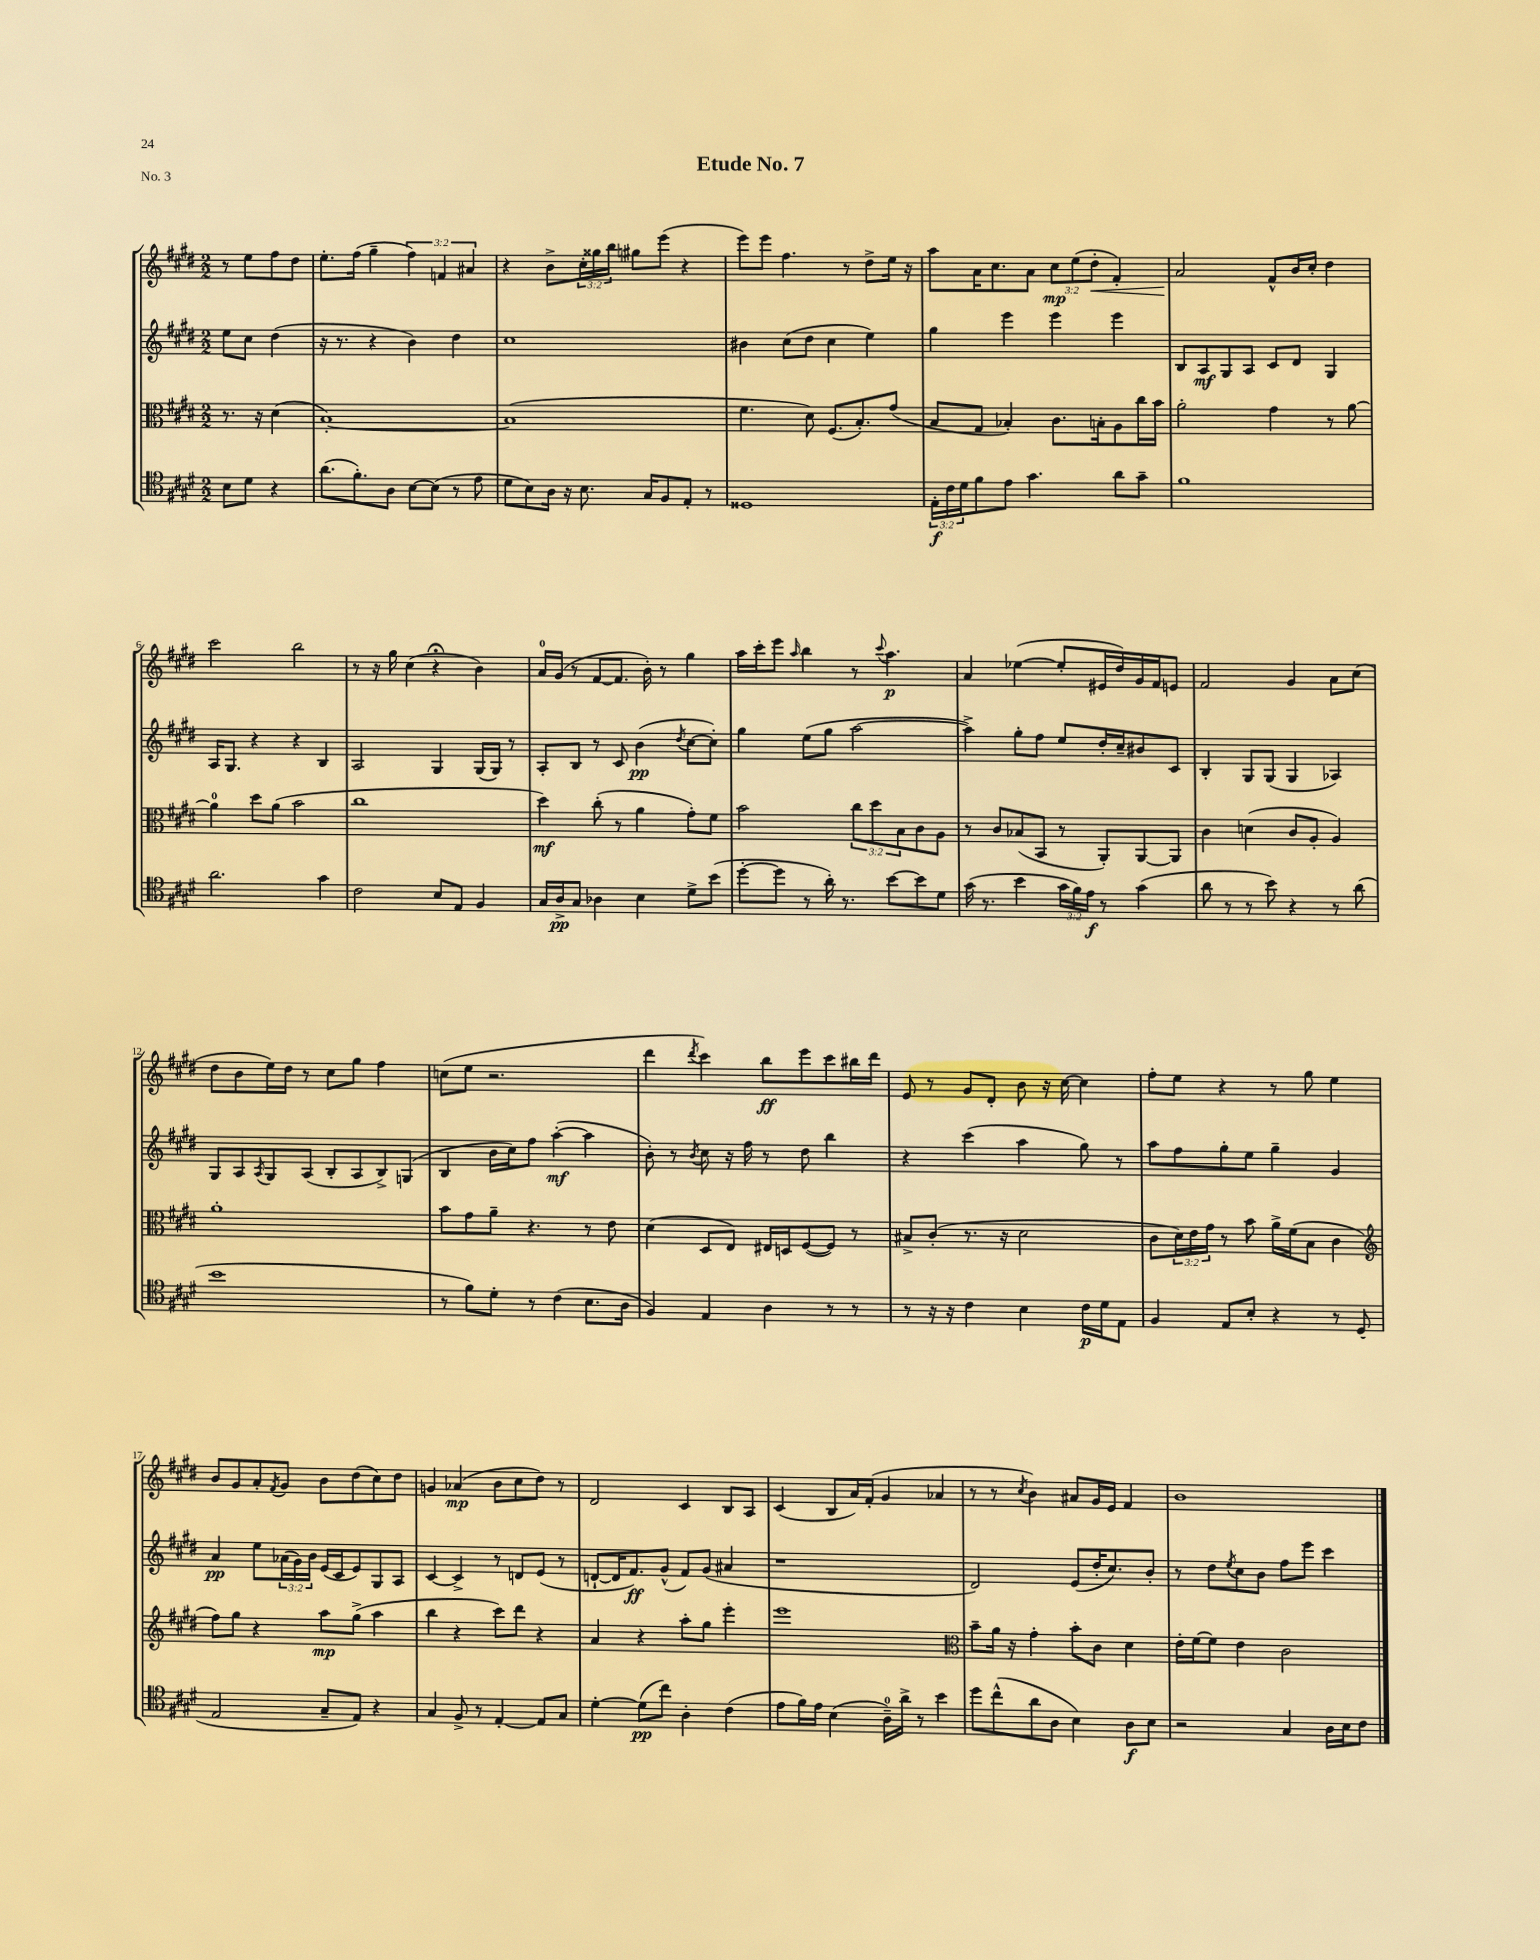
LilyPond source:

\header { title = "Etude No. 7" piece = "No. 3" }
<<
\new StaffGroup <<
\new Staff = "s0" {
    \clef treble \key e \major \numericTimeSignature \time 2/2 \override Staff.TupletNumber.text = #tuplet-number::calc-fraction-text \partial 2
    r8 e''8 fis''8 dis''8 |
    e''8.-. fis''16( gis''4-- \tuplet 3/2 { fis''4) f'4 ais'4 } |
    r4 b'8-> \tuplet 3/2 { cis''16-. gisis''16 b''16 } gis''8 e'''8( r4 |
    e'''8) e'''8 fis''4. r8 dis''8-> e''16 r16 |
    a''8 a'16 cis''8. a'8 \tuplet 3/2 { cis''8\mp e''8( dis''8-.\< } fis'4-.) |
    a'2\! fis'8-^ b'16 cis''16-. dis''4 |
    cis'''2 b''2 |
    r8 r16 gis''16 cis''4( r4\fermata b'4) |
    a'16-0 gis'16( r8 fis'8~ fis'8. b'16-.) r8 gis''4 |
    a''16 cis'''16-. e'''8 \grace { a''16 } b''4 r8 \appoggiatura { cis'''8 } a''4.\p |
    a'4 ees''4~( ees''8-. eis'16 dis''16) gis'16 fis'16 e'8 |
    fis'2 gis'4 a'8 cis''8( |
    dis''8 b'8 e''16) dis''16 r8 cis''8 gis''8 fis''4 |
    c''8( e''8 r2. |
    dis'''4 \acciaccatura { dis'''8 } cis'''4) b''8\ff e'''8 cis'''8 bis''16 dis'''16 |
    e'8 r8 gis'8 dis'8-. b'8 r16 cis''16~ cis''4 |
    fis''8-. e''8 r4 r8 gis''8 e''4 |
    b'8 gis'8 a'8-. \acciaccatura { fis'8 } gis'8 b'8 dis''8( cis''8) dis''8 |
    g'4 aes'4\mp( b'8 cis''8 dis''8) r8 |
    dis'2 cis'4 b8 a8 |
    cis'4( b8 a'16) fis'16-.( gis'4 aes'4 |
    r8 r8 \acciaccatura { cis''8 } b'4) ais'8 gis'16 e'16 fis'4 |
    b'1 \bar "|." |
}
\new Staff = "s1" {
    \clef treble \key e \major \numericTimeSignature \time 2/2 \override Staff.TupletNumber.text = #tuplet-number::calc-fraction-text \partial 2
    e''8 cis''8 dis''4( |
    r16 r8. r4 b'4) dis''4 |
    cis''1 |
    bis'4 cis''8( dis''8 cis''4 e''4) |
    gis''4 e'''4 e'''4 e'''4 |
    b8 a8\mf gis8 a8 cis'8 dis'8 gis4 |
    a16 gis8. r4 r4 b4 |
    a2 gis4 gis16( gis16) r8 |
    a8-. b8 r8 cis'8 b'4\pp( \acciaccatura { dis''8 } cis''8~ cis''8-.) |
    gis''4 e''8( gis''8 a''2~ |
    a''4->) gis''8-. fis''8 e''8 dis''16-. cis''16-- bis'8 cis'8 |
    b4-. gis8 gis8( gis4 aes4) |
    gis8 a8 \acciaccatura { a8 } gis8 a8( b8-. a8 b8->) g8( |
    b4 b'16 cis''16) fis''8 a''4~-.\mf( a''4 |
    b'8-.) r8 \acciaccatura { b'8 } cis''8 r16 fis''16 r8 dis''8 b''4 |
    r4 cis'''4( a''4 gis''8) r8 |
    a''8 fis''8 gis''8-. e''8 gis''4-- gis'4 |
    a'4\pp e''8 \tuplet 3/2 { aes'16( gis'16) b'16 } e'16( cis'16 e'8) gis8 a8 |
    cis'4~ cis'4-> r8 d'8 e'8( r8 |
    d'8~-! d'16 fis'8.\ff) gis'8-^( fis'8) gis'8( ais'4 |
    r1 |
    dis'2) e'8( dis''16-. cis''8.) b'8-. |
    r8 dis''8 \acciaccatura { e''8 } cis''8 b'8 fis''8 e'''8 cis'''4 \bar "|." |
}
\new Staff = "s2" {
    \clef alto \key e \major \numericTimeSignature \time 2/2 \override Staff.TupletNumber.text = #tuplet-number::calc-fraction-text \partial 2
    r8. r16 dis'4( |
    b1~-.) |
    b1( |
    fis'4. dis'8) fis8.( b8.-.) gis'8( |
    b8 gis8 bes4-.) cis'8. b16-. a8 cis''16 b'16 |
    a'2-. gis'4 r8 a'8~ |
    a'4-0 dis''8 a'8( b'2 |
    cis''1 |
    dis''4\mf) cis''8-.( r8 a'4 gis'8-.) fis'8 |
    b'2 \tuplet 3/2 { cis''8 dis''8 b8 } cis'8 a8 |
    r8 cis'8 bes8( b,8 r8 a,8-.) a,8~ a,8 |
    cis'4 d'4( cis'8 a8-. a4) |
    a'1-. |
    b'8 gis'8 a'8-- r4. r8 e'8 |
    dis'4( dis8 e8) eis16 d16 fis8~( fis8) r8 |
    bis8-> cis'8-.( r8. r16 dis'2 |
    cis'8 \tuplet 3/2 { dis'16) e'16 gis'16 } r8 b'8 a'16-> fis'16( b8 cis'4 |
    \clef treble fis''8) gis''8 r4 a''8\mp gis''8->( a''4 |
    b''4 r4 cis'''8) dis'''8 r4 |
    a'4 r4 a''8-. gis''8 e'''4-. |
    e'''1 |
    \clef alto b'8-- a'16 r16 gis'4-. b'8-. cis'8 dis'4 |
    e'16-. fis'16~ fis'8 e'4 cis'2 \bar "|." |
}
\new Staff = "s3" {
    \clef tenor \key e \major \numericTimeSignature \time 2/2 \override Staff.TupletNumber.text = #tuplet-number::calc-fraction-text \partial 2
    b8 dis'8 r4 |
    a'8.( fis'8.-.) a8 b8~ b8( r8 e'8 |
    dis'8 b8) a16 r16 b8. gis16 fis8 e8-. r8 |
    disis1 |
    \tuplet 3/2 { e16-.\f cis'16 dis'16 } fis'8 e'8 gis'4. a'8 gis'8-- |
    fis'1 |
    a'2. gis'4 |
    cis'2 b8 e8 fis4 |
    gis16 a16->\pp gis8 aes4 b4 dis'8-> b'8( |
    dis''8~-. dis''8 r8 a'16-.) r8. b'8~ b'8 dis'8 |
    gis'16( r8. b'4 \tuplet 3/2 { gis'16 fis'16) e'16\f } r8 gis'4( |
    a'8 r8 r8 b'8) r4 r8 a'8( |
    b'1 |
    r8 fis'8) dis'8-. r8 cis'4( b8. a16 |
    fis4) e4 a4 r8 r8 |
    r8 r16 r16 cis'4 b4 cis'16\p dis'16 e8 |
    fis4 e8 b8-. r4 r8 dis8( |
    e2 gis8-- e8) r4 |
    gis4 fis8-> r8 e4~-. e8 gis8 |
    dis'4~-. dis'8\pp( cis''8) a4-. cis'4( |
    e'8 fis'16) e'16 b4( a16-0--) a'16-> r8 b'4 |
    dis''8 cis''8-^( a'8 a8 b4) a8\f b8 |
    r2 gis4 a16 b16 cis'8 \bar "|." |
}
>>
>>
